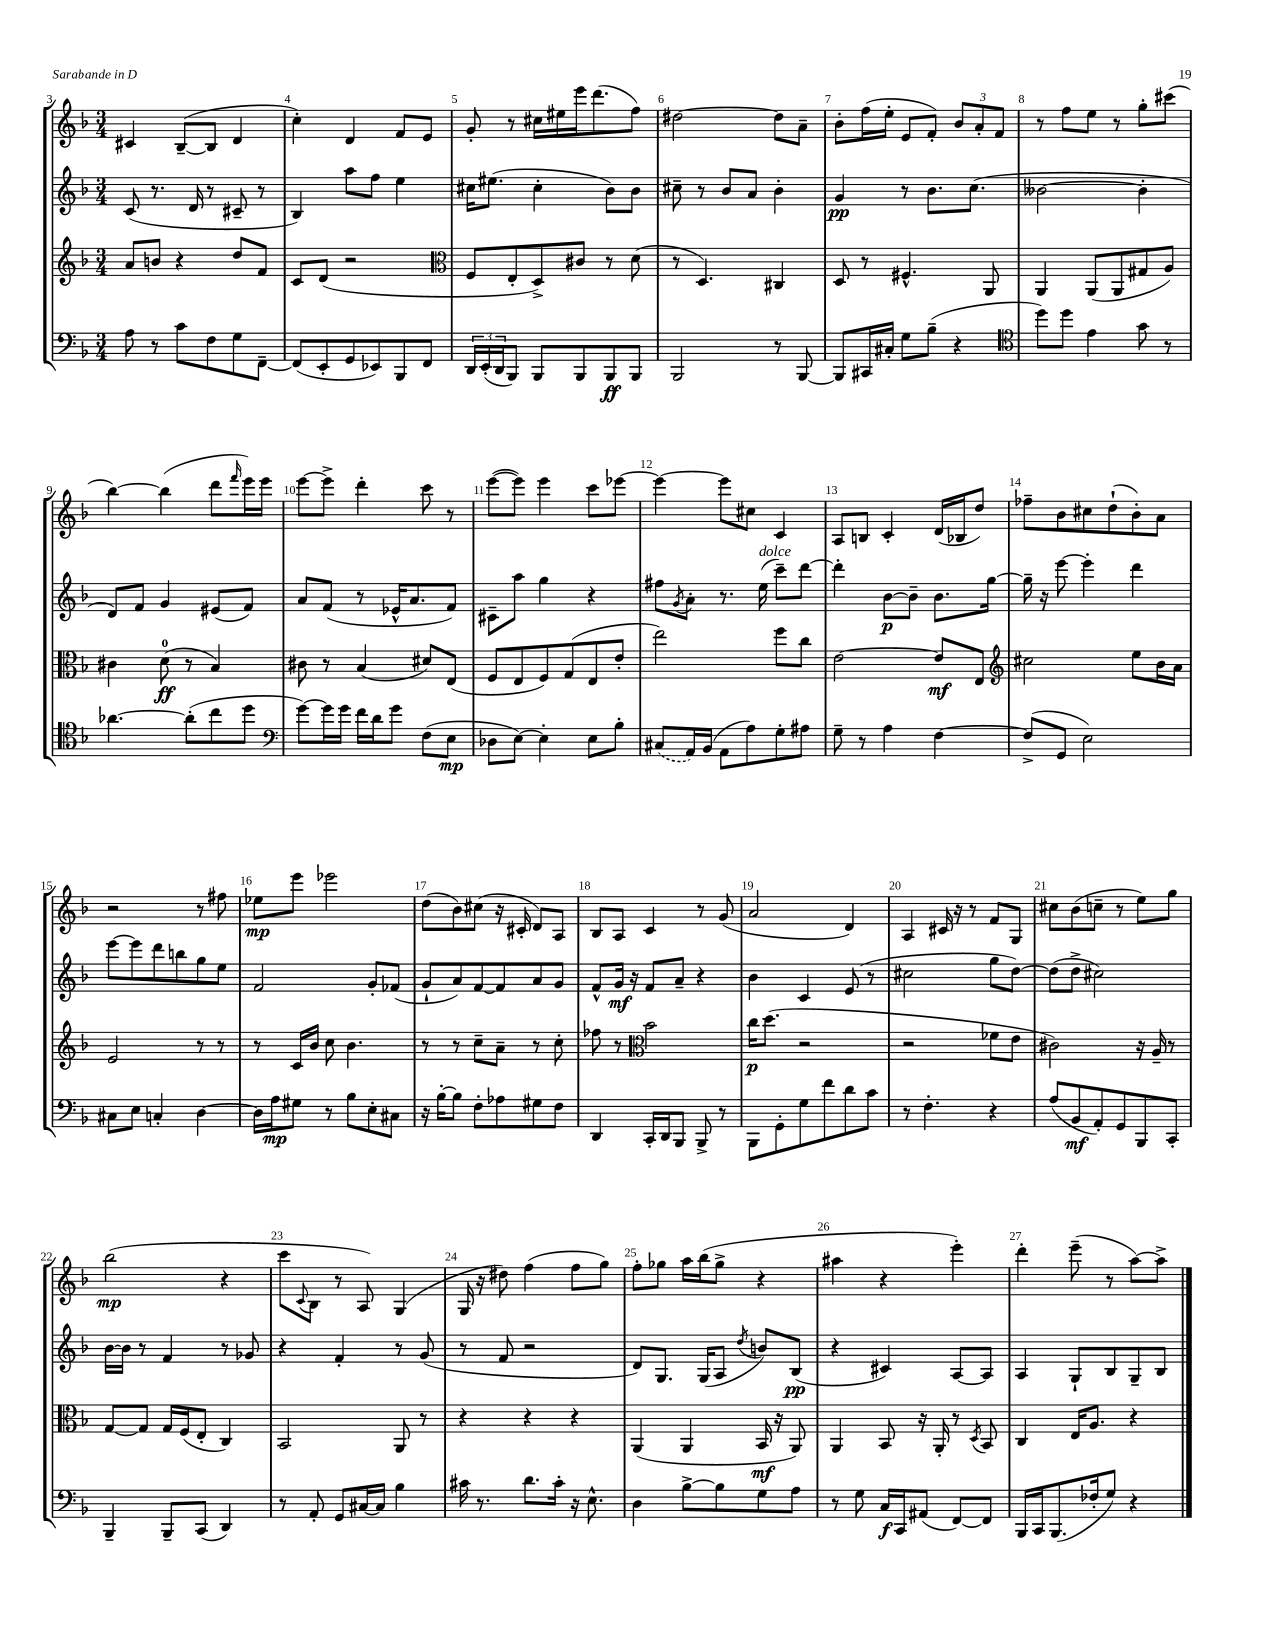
<<
\new StaffGroup <<
\new Staff = "s0" {
    \clef treble \key f \major \numericTimeSignature \time 3/4
    cis'4 bes8~--( bes8 d'4 |
    c''4-.) d'4 f'8 e'8 |
    g'8-. r8 cis''16 eis''16 e'''16 d'''8.( f''8) |
    dis''2~ dis''8 a'8-- |
    bes'8-. f''16( e''16-. e'8 f'8-.) \tuplet 3/2 { bes'8 a'8-. f'8 } |
    r8 f''8 e''8 r8 g''8-. cis'''8( |
    bes''4~) bes''4( d'''8 \grace { f'''16 } e'''16) e'''16 |
    e'''8~ e'''8-> d'''4-. c'''8 r8 |
    e'''8~( e'''8) e'''4 c'''8 ees'''8~ |
    ees'''4~ ees'''8 cis''8 c'4 |
    a8 b8 c'4-. d'16( bes16 d''8) |
    fes''8-- bes'8 cis''8 d''8-!( bes'8-.) a'8 |
    r2 r8 fis''8 |
    ees''8\mp e'''8 ees'''2 |
    d''8( bes'8) cis''8( r16 cis'16-. d'8) a8 |
    bes8 a8 c'4 r8 g'8( |
    a'2 d'4) |
    a4 cis'16 r16 r8 f'8 g8 |
    cis''8 bes'8( c''8-- r8 e''8) g''8 |
    bes''2\mp( r4 |
    c'''8 \appoggiatura { c'8 } bes8 r8 a8) g4( |
    g16 r16 dis''8) f''4( f''8 g''8) |
    f''8-. ges''8 a''16 bes''16( ges''8-> r4 |
    ais''4 r4 e'''4-.) |
    d'''4-. e'''8--( r8 a''8~) a''8-> \bar "|." |
}
\new Staff = "s1" {
    \clef treble \key f \major \numericTimeSignature \time 3/4
    c'8( r8. d'16 r8 cis'8-- r8 |
    bes4) a''8 f''8 e''4 |
    cis''16 eis''8.( cis''4-. bes'8) bes'8 |
    cis''8-- r8 bes'8 a'8 bes'4-. |
    g'4\pp r8 bes'8. c''8.( |
    beses'2~ beses'4-. |
    d'8) f'8 g'4 eis'8( f'8) |
    a'8 f'8( r8 ees'16-^ a'8. f'8) |
    cis'8-- a''8 g''4 r4 |
    fis''8 \acciaccatura { g'8 } a'8-. r8. e''16^\markup { \italic "dolce" }( c'''8--) d'''8~ |
    d'''4-. bes'8~\p bes'8-- bes'8. g''16~ |
    g''16-- r16 e'''8~ e'''4-. d'''4 |
    e'''8~ e'''8 d'''8 b''8 g''8 e''8 |
    f'2 g'8-. fes'8( |
    g'8-! a'8) f'8~ f'8 a'8 g'8 |
    f'8-^ g'16\mf r16 f'8 a'8-- r4 |
    bes'4 c'4 e'8( r8 |
    cis''2 g''8 d''8~) |
    d''8( d''8-> cis''2) |
    bes'16~ bes'16 r8 f'4 r8 ges'8 |
    r4 f'4-. r8 g'8( |
    r8 f'8 r2 |
    d'8) g8. g16( a8 \acciaccatura { d''8 } b'8) bes8\pp( |
    r4 cis'4) a8~ a8 |
    a4 g8-! bes8 g8-- bes8 \bar "|." |
}
\new Staff = "s2" {
    \clef treble \key f \major \numericTimeSignature \time 3/4
    a'8 b'8 r4 d''8 f'8 |
    c'8 d'8( r2 |
    \clef alto f8 e8-. d8->) cis'8 r8 d'8( |
    r8 d4.) cis4 |
    d8 r8 fis4.-^ a,8 |
    a,4 a,8( a,8 gis8 a8) |
    cis'4 d'8-0\ff( r8 bes4) |
    cis'8 r8 bes4( dis'8) e8( |
    f8 e8 f8) g8( e8 e'8-. |
    e''2) f''8 c''8 |
    e'2~ e'8\mf e8 |
    \clef treble cis''2 e''8 bes'16 a'16 |
    e'2 r8 r8 |
    r8 c'16 bes'16 c''8 bes'4. |
    r8 r8 c''8-- a'8-- r8 c''8-. |
    fes''8 r8 \clef alto bes'2 |
    c''16\p d''8.( r2 |
    r2 fes'8 e'8 |
    cis'2) r16 a16-- r8 |
    g8~ g8 g16 f16( e8-. c4) |
    bes,2 a,8 r8 |
    r4 r4 r4 |
    a,4( a,4 bes,16\mf r16 a,8) |
    a,4 bes,8 r16 a,16-. r8 \acciaccatura { d8 } bes,8 |
    c4 e16 a8. r4 \bar "|." |
}
\new Staff = "s3" {
    \clef bass \key f \major \numericTimeSignature \time 3/4
    a8 r8 c'8 f8 g8 f,8~-- |
    f,8( e,8-. g,8 ees,8) bes,,8 f,8 |
    \tuplet 3/2 { d,16 e,16-.( d,16 } bes,,8) bes,,8 bes,,8 bes,,8\ff bes,,8 |
    bes,,2 r8 bes,,8~ |
    bes,,8 cis,16 cis16-. g8 bes8--( r4 |
    \clef tenor d''8) d''8 e'4 g'8 r8 |
    aes'4.~ aes'8-.( c''8 d''8 |
    \clef bass g'8~) g'16 g'16 f'16 d'16 g'8 f8( e8\mp |
    des8 e8~) e4-. e8 bes8-. |
    \once \slurDashed cis8( a,16) bes,16( a,8 a8) g8-. ais8 |
    g8-- r8 a4 f4~ |
    f8->( g,8 e2) |
    cis8 e8 c4-. d4~ |
    d16 a16\mp gis8 r8 bes8 e8-. cis8 |
    r16 bes16~-. bes8 f8-. aes8 gis8 f8 |
    d,4 c,16-. d,16 bes,,8 bes,,8-> r8 |
    bes,,8 g,8-. g8 f'8 d'8 c'8 |
    r8 f4.-. r4 |
    a8( bes,8\mf a,8-.) g,8 bes,,8 c,8-. |
    bes,,4-- bes,,8-- c,8( d,4) |
    r8 a,8-. g,8 cis16~ cis16 bes4 |
    cis'16 r8. d'8. cis'16-. r16 e8.-^ |
    d4 bes8~-> bes8 g8 a8 |
    r8 g8 c16\f c,16 ais,8( f,8~) f,8 |
    bes,,16 c,16 bes,,8.( fes16-. g8) r4 \bar "|." |
}
>>
>>
\layout { \context { \Score currentBarNumber = #3 \override BarNumber.break-visibility = ##(#f #t #t) barNumberVisibility = #all-bar-numbers-visible } }
